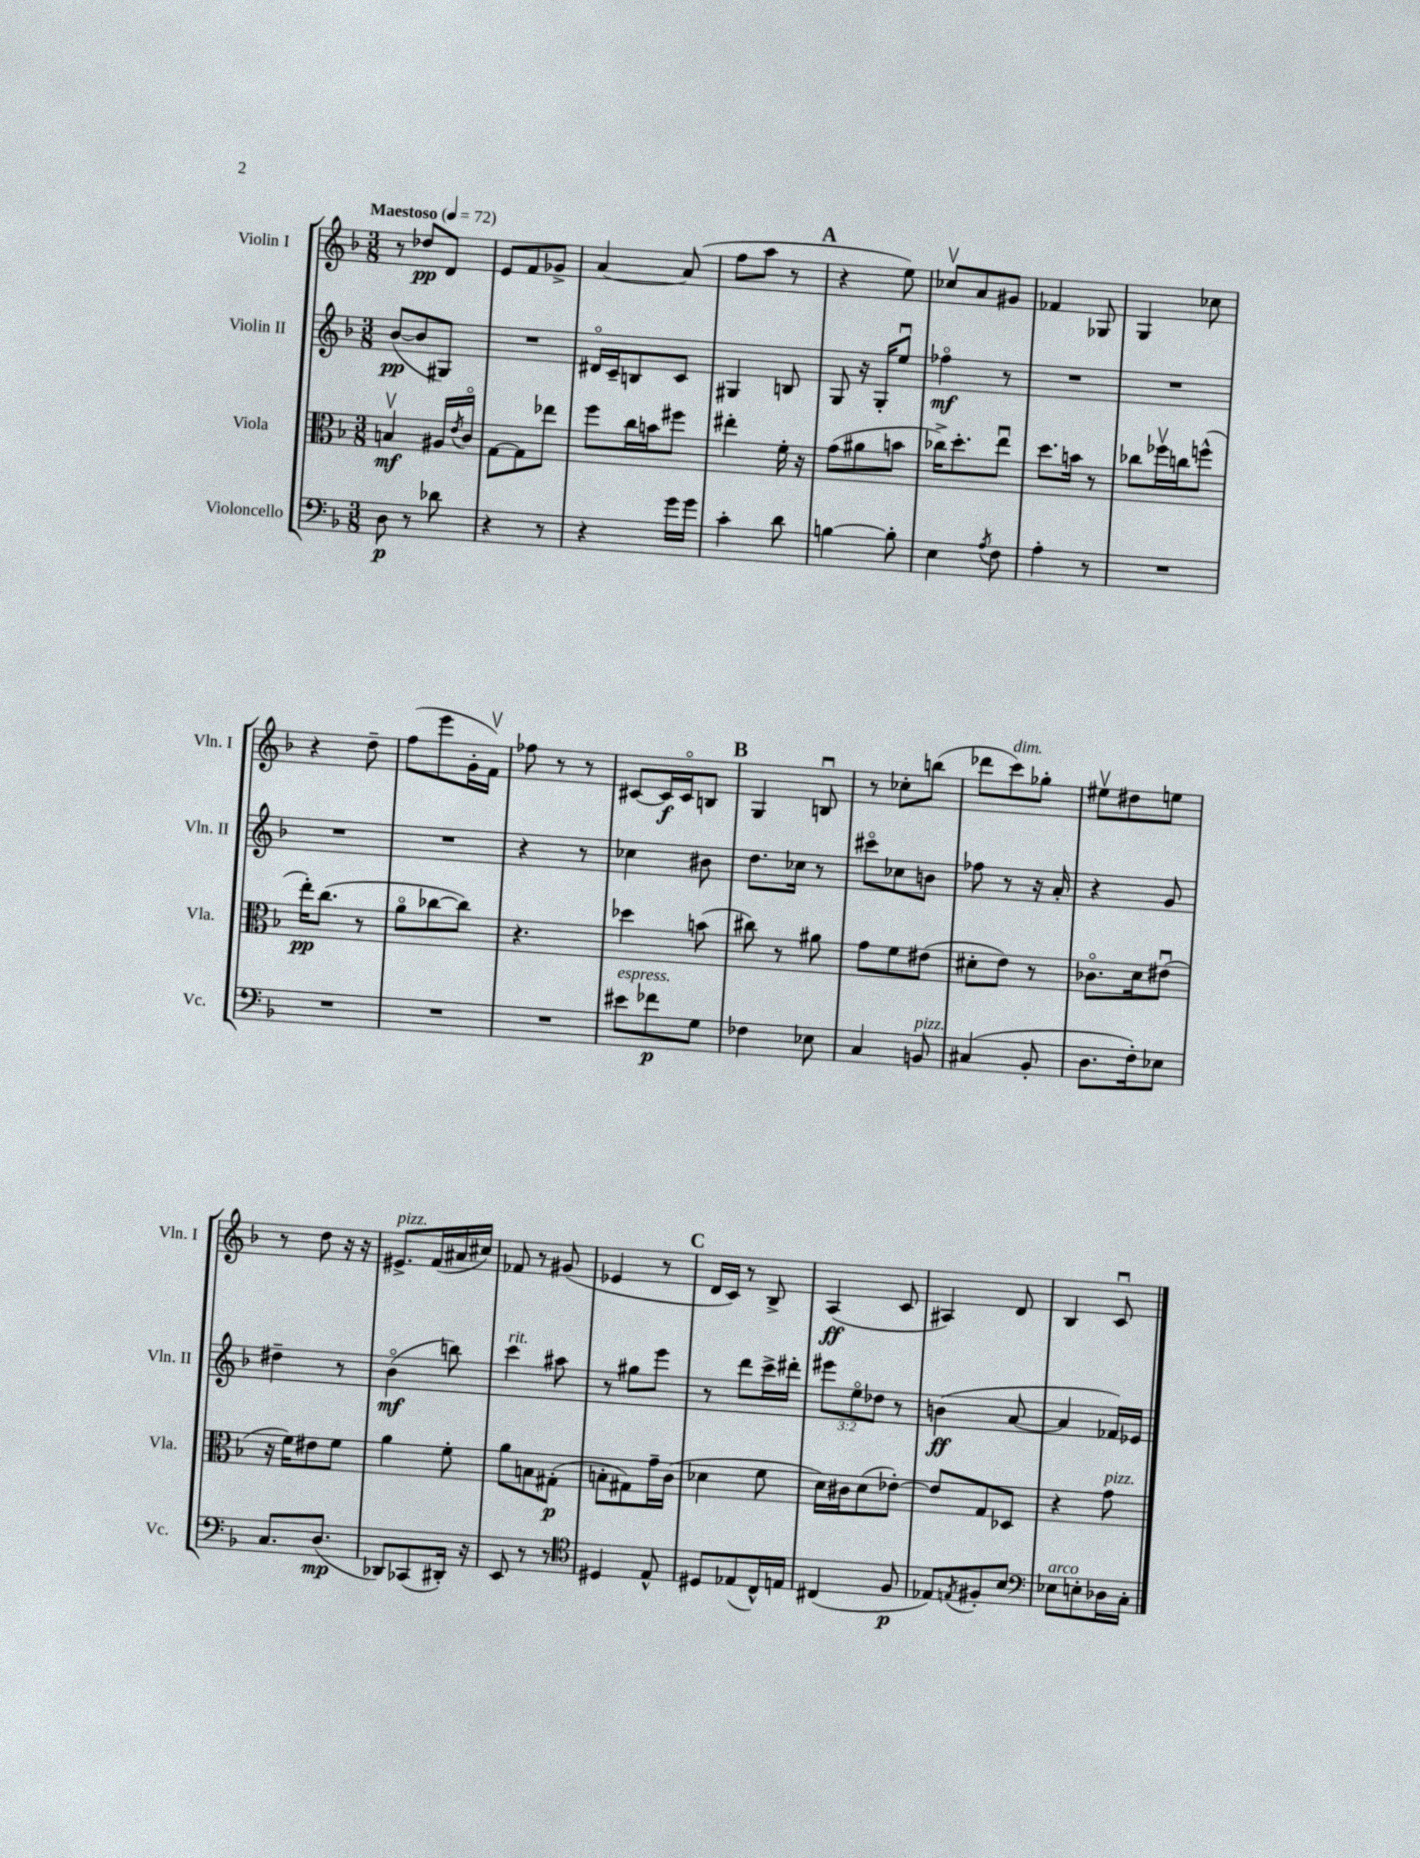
<<
\new StaffGroup <<
\new Staff = "s0" \with { instrumentName = "Violin I" shortInstrumentName = "Vln. I" } {
    \clef treble \key f \major \numericTimeSignature \time 3/8 \tempo "Maestoso" 4 = 72
    r8 des''8\pp d'8 |
    e'8 f'8 ges'8-> |
    a'4~ a'8( |
    f''8 a''8 r8 |
    \mark \markup { \bold "A" } r4 e''8) |
    ces''8\upbow a'8 gis'8 |
    fes'4 ges8 |
    g4 ces''8 |
    r4 d''8-- |
    f''8( e'''8 g'16-. f'16\upbow) |
    fes''8 r8 r8 |
    cis'8~ cis'16\f cis'16\flageolet b8 |
    \mark \markup { \bold "B" } g4 b8\downbow |
    r8 ces''8-. b''8( |
    des'''8 c'''8^\markup { \italic "dim." }) ges''8-. |
    eis''8\upbow dis''8 e''8 |
    r8 d''8 r16 r16 |
    eis'8.->^\markup { \italic "pizz." } f'16( ais'16 cis''16) |
    fes'8 r8 gis'8( |
    ees'4 r8 |
    \mark \markup { \bold "C" } d'16 c'16) r8 bes8-> |
    a4\ff( c'8 |
    ais4) d'8 |
    bes4 c'8\downbow \bar "|." |
}
\new Staff = "s1" \with { instrumentName = "Violin II" shortInstrumentName = "Vln. II" } {
    \clef treble \key f \major \numericTimeSignature \time 3/8 \override Staff.TupletNumber.text = #tuplet-number::calc-fraction-text
    bes'8~\pp( bes'8 gis8) |
    R4. |
    dis'16\flageolet c'16-- b8 c'8 |
    gis4 b8 |
    \mark \markup { \bold "A" } g8 r16 g16-. e''8\downbow |
    fes''4\flageolet\mf r8 |
    R4. |
    R4. |
    R4. |
    R4. |
    r4 r8 |
    ces''4 bis'8 |
    \mark \markup { \bold "B" } d''8. ces''16 r8 |
    cis'''8\flageolet ces''8 b'8 |
    fes''8 r8 r16 a'16-. |
    r4 g'8 |
    dis''4-- r8 |
    bes'4\flageolet\mf( b''8) |
    c'''4^\markup { \italic "rit." } ais''8 |
    r8 gis''8 e'''8 |
    \mark \markup { \bold "C" } r8 d'''8 c'''16-> dis'''16-. |
    \tuplet 3/2 { eis'''8 e''8\flageolet des''8 } r8 |
    b'4\ff( a'8~ |
    a'4 fes'16) ees'16 \bar "|." |
}
\new Staff = "s2" \with { instrumentName = "Viola" shortInstrumentName = "Vla." } {
    \clef alto \key f \major \numericTimeSignature \time 3/8
    b4\upbow\mf ais16 \acciaccatura { e'8 } c'16\flageolet |
    g8~ g8 ees''8 |
    f''8 c''16 b'16 fis''8 |
    eis''4-. f'16-. r16 |
    \mark \markup { \bold "A" } g'8( ais'8 b'8 |
    ces''16->) d''8.-. e''8\downbow |
    d''8. b'16 r8 |
    ces''8 fes''16\upbow c''16 f''8-^( |
    e''16-.\pp) c''8.( r8 |
    a'8\flageolet ces''8~ ces''8) |
    r4. |
    des''4 b'8( |
    \mark \markup { \bold "B" } cis''8) r8 ais'8 |
    g'8 f'8 eis'8( |
    dis'8-. e'8) r8 |
    ces'8.\flageolet d'16 eis'8\downbow( |
    r16 f'16) eis'8 f'8 |
    a'4 f'8-. |
    a'8 b8 gis8-.\p( |
    b8-. gis8) g'16-- c'16( |
    \mark \markup { \bold "C" } des'4 f'8 |
    d'16) cis'16 d'8( ees'8~-.) |
    ees'8 g8 des8 |
    r4 g'8^\markup { \italic "pizz." } \bar "|." |
}
\new Staff = "s3" \with { instrumentName = "Violoncello" shortInstrumentName = "Vc." } {
    \clef bass \key f \major \numericTimeSignature \time 3/8
    d8\p r8 des'8 |
    r4 r8 |
    r4 g'16 g'16 |
    c'4-. d'8 |
    \mark \markup { \bold "A" } b4~ b8-. |
    e4 \acciaccatura { a8 } f8 |
    a4-. r8 |
    R4. |
    R4. |
    R4. |
    R4. |
    eis'8^\markup { \italic "espress." } fes'8\p g8 |
    \mark \markup { \bold "B" } fes4 ees8 |
    c4 b,8^\markup { \italic "pizz." } |
    cis4( bes,8-. |
    d8. f16-.) ees8 |
    c8. d8.\mp( |
    des,8) ces,8( dis,16-.) r16 |
    e,8 r8 r8 |
    \clef tenor dis4 e8-^ |
    \mark \markup { \bold "C" } dis8 ees8( c16-^) e16 |
    cis4( f8\p |
    ees8) \acciaccatura { e8 } fis8-. bes8 |
    \clef bass ees8^\markup { \italic "arco" } e8-. des16 c16-. \bar "|." |
}
>>
>>
\layout { \context { \Score \remove "Bar_number_engraver" } }
